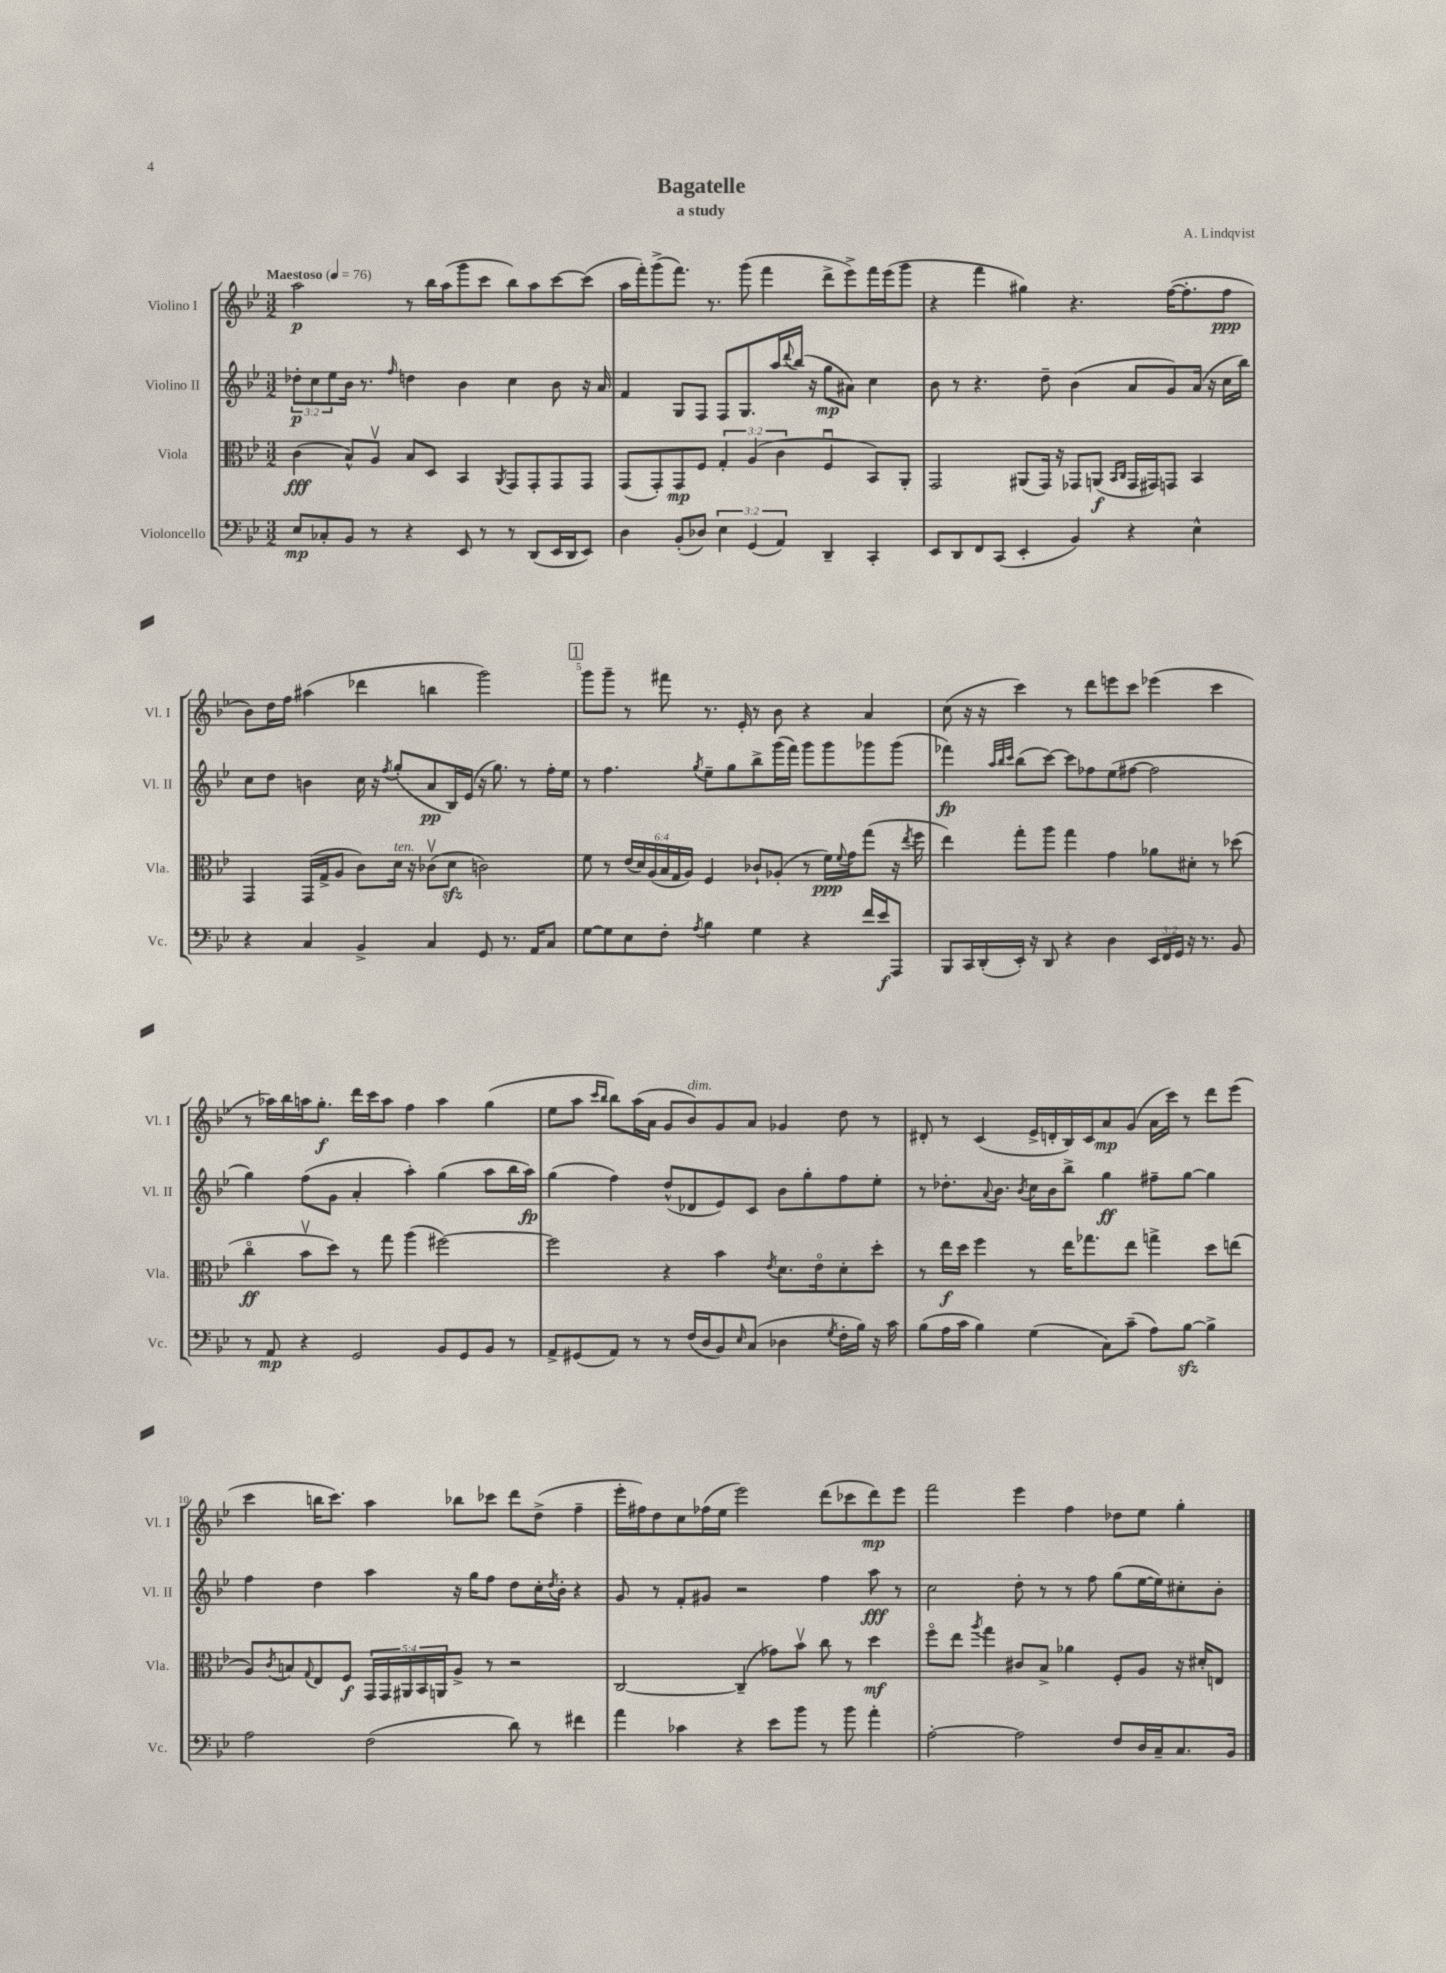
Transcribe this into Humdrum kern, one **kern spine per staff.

**kern	**kern	**kern	**kern
*staff4	*staff3	*staff2	*staff1
*clefF4	*clefC3	*clefG2	*clefG2
*k[b-e-]	*k[b-e-]	*k[b-e-]	*k[b-e-]
*M3/2	*M3/2	*M3/2	*M3/2
*MM76	*MM76	*MM76	*MM76
8E-	(4c	12dd-'	2aa
.	.	12cc	.
8C-'	.	.	.
.	.	12ee-	.
8BB-	8B-^^)	16b-	.
.	.	8.r	.
8r	8Av	.	.
.	.	16qqff	.
4r	8B-	4dd	8r
.	8D	.	16bb-
.	.	.	(16aa
8EE-	4BB-	4b-	8ggg
8r	.	.	8ccc
.	8qAA	.	.
8r	8GG	4cc	8bb-)
(8DD	8GG'	.	8aa
16EE-	8GG	8b-	[8ccc
16DD	.	.	.
8EE-)	8GG	16r	(8ccc]
.	.	16a	.
=	=	=	=
4D	(8GG	4f	16aa
.	.	.	16fff')
.	8GG')	.	(8ggg^
(8BB-'	8GG	8G	8.fff)
8D-)	8F	8F	.
.	.	.	8.r
6E-	6G'	8F	.
.	.	8.G	(8ggg
(6GG	(6A	.	.
.	.	.	4fff
.	.	16aa	.
6AA)	6c	.	.
.	.	8qqddd	.
.	.	(16bb-	.
.	.	16r	.
4DD~	4Fu	8gg	8ddd^
.	.	8a#)	8eee-^)
4CC'	8BB-)	4cc	16fff
.	.	.	(16eee-
.	8AA'	.	8ggg
=	=	=	=
8EE-	2GG	8b-	4r
8DD	.	8r	.
8FF	.	4.r	4fff
(8CC	.	.	.
4EE-'	(8AA#	.	4gg#)
.	16GG)	8dd~	.
.	16r	.	.
4BB-)	8GG-	(4b-	4.r
.	(8AA	.	.
.	16qqBB-	.	.
.	16qqC	.	.
4r	16GG-	8a	.
.	16GG#)	.	.
.	8GG	8g)	([16ff
.	.	.	8.ff']
4E-^^	4BB-	(16a	.
.	.	16r	.
.	.	16cc	8ff
.	.	16bb-)	.
=	=	=	=
4r	4GG	8cc	8b-)
.	.	8dd	16dd
.	.	.	16ff
4C	(16GG	4b	(4aa#
.	16G^	.	.
.	8A	.	.
4BB-^	8c)	16cc	4ddd-
.	.	16r	.
.	.	8qff	.
.	16d	(8gg'	.
.	16r	.	.
4C	(8c-v	8a	4bb
.	8d	16B-)	.
.	.	(16e-	.
8GG	2c)	16r	2ggg)
.	.	8.gg)	.
8.r	.	.	.
.	.	8r	.
16AA	.	.	.
8C	.	16ff'	.
.	.	16ee-	.
=	=	=	=
[8G	8f	8r	8ggg
8G]	8r	4.ff	8ggg~
8E-	(24e-	.	8r
.	24d)	.	.
.	(24A	.	.
8F'	24B-	.	8fff#
.	24G	.	.
.	24A)	.	.
8qA	.	8qgg	.
4B-	4F	8ee-~	8.r
.	.	8gg	.
.	.	.	16e-'
4G	8c-`	8bb-^	8r
.	(8A-'	(16ggg	8b-
.	.	16fff)	.
4r	8r	8ggg	4r
.	16f)	8ggg	.
.	8qqf	.	.
.	16g	.	.
16f	(8gg	8ggg-	4a
16e-	.	.	.
8AAA	16r	(8ggg-	.
.	8qee-	.	.
.	16ff	.	.
=	=	=	=
8BBB-	4ee-)	4fff-)	(8cc
16CC	.	.	16r
(16DD'	.	.	16r
.	.	32qqaa	.
.	.	32qqbb-	.
.	.	32qqccc	.
16EE-')	8gg'	(8bb-	4ccc)
16r	.	.	.
8DD	8aa	[8ccc)	.
4r	4gg	8ccc]	8r
.	.	8ff-	8ddd
4D	4g	(8ee-	8eee
.	.	[8ff#	8ccc
24EE-	8a-	2ff#]	(4eee-
24FF	.	.	.
24GG	.	.	.
16r	8d#'	.	.
8.r	.	.	.
.	8r	.	4ccc
8BB-	(8dd-	.	.
=	=	=	=
8r	4cco	4gg)	8r
8AA	.	.	16aa-)
.	.	.	16bb-
4r	8b-v	(8ff	16aa
.	.	.	8.gg'
.	8dd)	8g	.
2GG	8r	4a'	16ddd
.	.	.	16ccc
.	8gg	.	8aa
.	(4aa	4aa')	4ff
8BB-	[2ff#)	(4gg	4aa
8GG	.	.	.
8BB-	.	8aa	(4gg
8r	.	16bb-	.
.	.	16aa)	.
=	=	=	=
8AA^	2ff#]	(4gg	8ee-
(8GG#	.	.	8aa
.	.	.	16qqccc
.	.	.	16qqbb-
8AA)	.	4ff)	8bb-)
8r	.	.	(16aa
.	.	.	16a
8r	4r	(8dd^^	8g
(16F	.	8d-	8b-)
16D	.	.	.
8BB-)	4b-	8e-)	8g
16qqE-	.	.	.
(8C	.	8c	8a
.	8qe-	.	.
4D-	8.d	8b-	4g-
.	.	8gg'	.
.	16e-o	.	.
8qG	.	.	.
16F'	8d'	8ff	8dd
16B-)	.	.	.
16r	8dd'	8ee-'	8r
16c	.	.	.
=	=	=	=
(8B-	8r	8r	8d#'
16A	16ee-	8.dd-'	8r
16c	16dd	.	.
4B-)	4ff	.	(4c
.	.	8qqa	.
.	.	8.b-	.
.	.	8qb-	.
(4G	8r	16cc	16e-^
.	.	16b-	16d'
.	16ee-	8bb-^	16B-)
.	8.gg-	.	16c
8C)	.	4gg	8a
(8c~	8ee-	.	(8g
8A)	4gg^	8ff#~	16a
.	.	.	16ccc)
[8B-	.	[8gg	8r
4B-^]	8dd	4gg]	8ddd
.	(8ee	.	(8eee-
=	=	=	=
2A	8A)	4ff	4ccc
.	8qc	.	.
.	8B	.	.
.	8qqG	.	.
.	8E-	4dd	16bb
.	.	.	8.ccc)
.	8F	.	.
(2F	20GG	4aa	4aa
.	20GG	.	.
.	20AA#	.	.
.	20BB-	.	.
.	20AA	.	.
.	8A^	16r	8bb-
.	.	16gg	.
.	8r	8ff	8ccc-
8d)	2r	8dd	8ddd
8r	.	16cc'	(8dd^
.	.	8qdd	.
.	.	16b-'	.
4f#	.	4r	4ff~
=	=	=	=
4a	[2C	8g	16eee-'
.	.	.	16ff#)
.	.	8r	8dd
4c-	.	8f'	8cc
.	.	8g#	(16ff-
.	.	.	16ee-
4r	(4C~]	2r	2eee-)
8e-	8g-)	.	.
8b-	8b-v	.	.
8r	8cc	4ff	(8ddd
8b-	8r	.	8ccc-
4a'	4dd	8aa	8ddd)
.	.	8r	8eee-
=	=	=	=
[2A'	8ffo	2cc	2fff
.	8ee-	.	.
.	8qaa	.	.
.	4gg	.	.
2A]	8c#	8dd'	4eee-
.	8B-^	8r	.
.	4a-	8r	4ff
.	.	8ff	.
8F	8F'	(8gg	8dd-
16D	8A	[16ee-	8ee-
16C~	.	16ee-])	.
8.C	16r	8cc#'	4gg'
.	16d#'	.	.
.	8E	8b-'	.
16BB-	.	.	.
==	==	==	==
*-	*-	*-	*-
